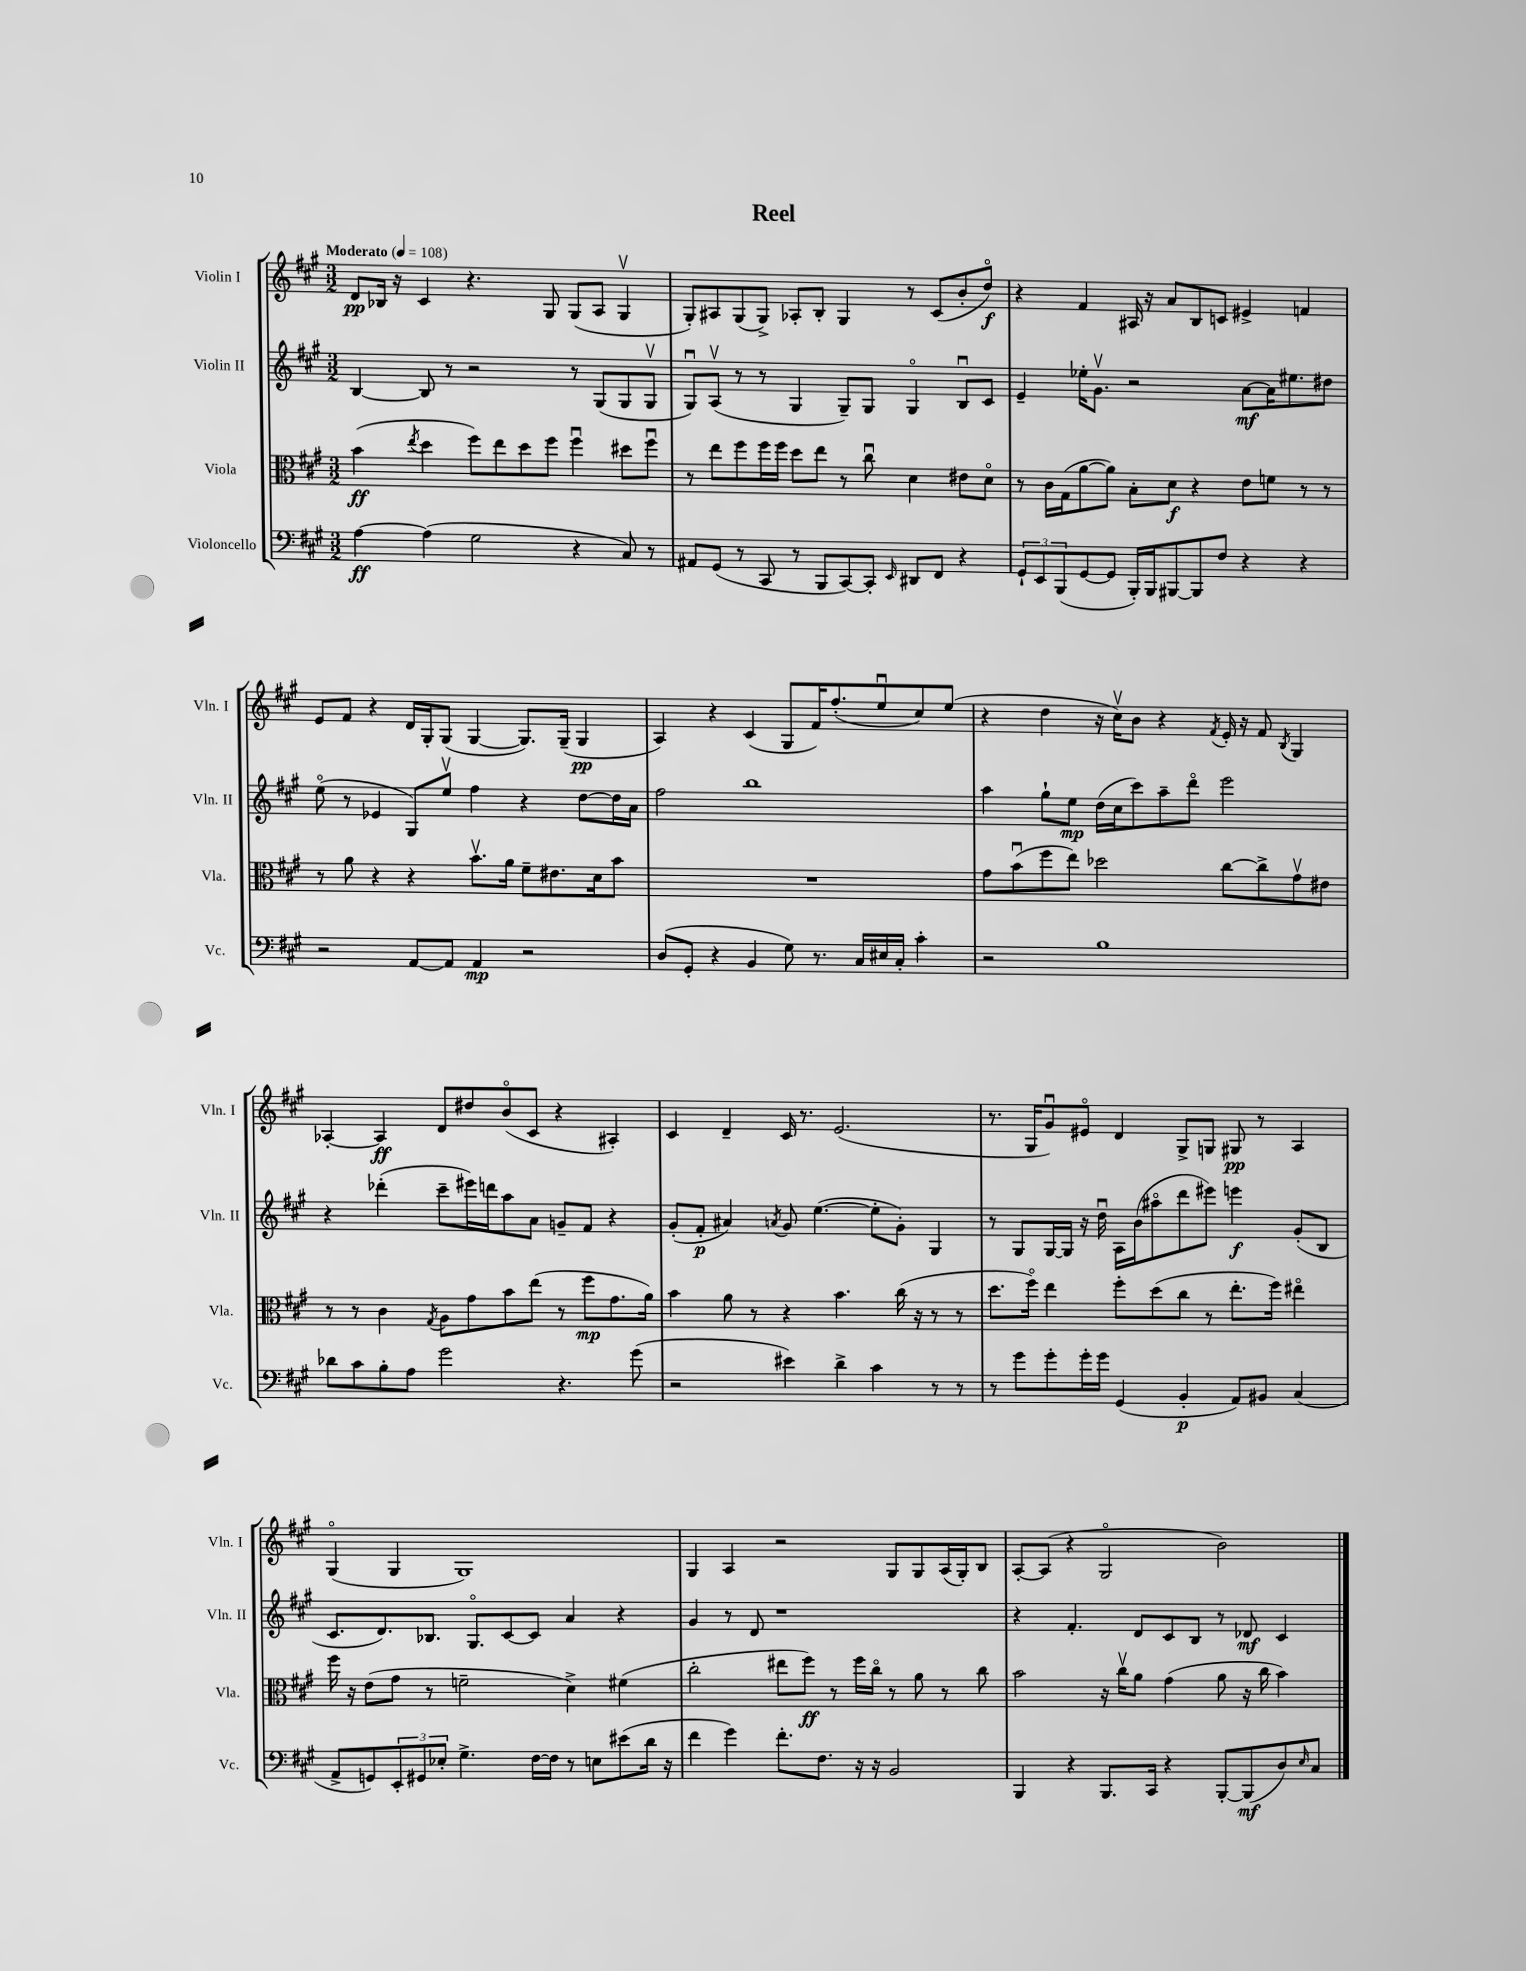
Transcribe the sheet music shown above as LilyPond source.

\header { title = "Reel" }
<<
\new StaffGroup <<
\new Staff = "s0" \with { instrumentName = "Violin I" shortInstrumentName = "Vln. I" } {
    \clef treble \key a \major \numericTimeSignature \time 3/2 \tempo "Moderato" 4 = 108
    d'8\pp bes16 r16 cis'4 r4. gis8 gis8( a8 gis4\upbow |
    gis8-.) ais8 gis8( gis8->) aes8-. b8-. gis4 r8 cis'8( b'8-. d''8\flageolet\f) |
    r4 fis'4 ais16 r16 a'8 b8 c'8 eis'4-> f'4 |
    e'8 fis'8 r4 d'16 gis16-. gis8( gis4~ gis8.) gis16--( gis4\pp |
    a4) r4 cis'4( gis8 fis'16) fis''8.-.( e''8\downbow cis''8) e''8( |
    r4 d''4 r16 cis''16\upbow) b'8 r4 \acciaccatura { fis'8 } e'16-. r16 fis'8 \acciaccatura { b8 } gis4 |
    aes4~-. aes4\ff d'8 dis''8 b'8\flageolet( cis'8 r4 ais4-.) |
    cis'4 d'4-- cis'16 r8. e'2.( |
    r8. gis16 gis'8\downbow) eis'8\flageolet d'4 gis8-> g8 gis8\pp r8 a4 |
    gis4\flageolet( gis4 gis1) |
    gis4 a4 r2 gis8 gis8 a16( gis16-.) b8 |
    a8~-. a8( r4 gis2\flageolet b'2) \bar "|." |
}
\new Staff = "s1" \with { instrumentName = "Violin II" shortInstrumentName = "Vln. II" } {
    \clef treble \key a \major \numericTimeSignature \time 3/2
    b4~ b8 r8 r2 r8 gis8( gis8 gis8\upbow |
    gis8\downbow) a8\upbow( r8 r8 gis4 gis8--) gis8 gis4\flageolet b8\downbow cis'8 |
    e'4-- ees''16-. gis'8.\upbow r2 a'8~\mf a'16 eis''8. dis''8 |
    e''8\flageolet( r8 ees'4 gis8) e''8\upbow fis''4 r4 d''8~ d''16 a'16 |
    fis''2 b''1 |
    a''4 gis''8-! e''8\mp d''16( cis''16 cis'''8) a''8-- d'''8\flageolet e'''2 |
    r4 des'''4-.( cis'''8-- eis'''16) d'''16 a''8 a'8 g'8-- fis'8 r4 |
    gis'8-.( fis'8-.\p ais'4) \acciaccatura { a'8 } gis'8 e''4.~( e''8-. gis'8-.) gis4 |
    r8 gis8 gis16~ gis16 r16 d''16\downbow a16 b'16( ais''8\flageolet d'''8 eis'''8) e'''4\f gis'8-.( b8 |
    cis'8. d'8.) bes8. gis8.\flageolet cis'8~ cis'8 a'4 r4 |
    gis'4 r8 d'8 r1 |
    r4 fis'4.-. d'8 cis'8 b8 r8 des'8\mf cis'4 \bar "|." |
}
\new Staff = "s2" \with { instrumentName = "Viola" shortInstrumentName = "Vla." } {
    \clef alto \key a \major \numericTimeSignature \time 3/2
    b'4\ff( \acciaccatura { e''8 } d''4 fis''8) e''8 d''8 fis''8 fis''4\downbow dis''8 fis''8\downbow |
    r8 e''8 fis''8 fis''16 fis''16 d''8 e''8 r8 cis''8\downbow d'4 eis'8 d'8\flageolet |
    r8 cis'16 gis16( a'8~ a'8) b8-. d'8\f r4 e'8 f'8 r8 r8 |
    r8 a'8 r4 r4 b'8.\upbow a'16 fis'8-- eis'8. d'16 b'8 |
    R1. |
    gis'8 b'8\downbow( fis''8 e''8) des''2 cis''8~ cis''8-> gis'8\upbow eis'8 |
    r8 r8 cis'4 \acciaccatura { gis8 } a8 gis'8 b'8 e''8( r8 fis''8\mp gis'8. a'16) |
    b'4 a'8 r8 r4 b'4. cis''16( r16 r8 r8 |
    d''8. fis''16\flageolet) e''4 fis''8-. d''8( cis''8 r8 e''8.-. fis''16) eis''4\flageolet |
    fis''16 r16 e'8( gis'8 r8 f'2-- d'4->) fis'4( |
    cis''2-. eis''8 fis''8\ff) r8 fis''16 cis''16\flageolet r8 a'8 r8 cis''8 |
    b'2 r16 cis''16\upbow a'8 gis'4( a'8 r16 cis''16 b'4) \bar "|." |
}
\new Staff = "s3" \with { instrumentName = "Violoncello" shortInstrumentName = "Vc." } {
    \clef bass \key a \major \numericTimeSignature \time 3/2
    a4~\ff a4( gis2 r4 cis8) r8 |
    ais,8 gis,8( r8 cis,8 r8 b,,8 cis,8~) cis,8-. \grace { e,16 } dis,8 fis,8 r4 |
    \tuplet 3/2 { gis,8-! e,8 b,,8( } gis,8~ gis,8 b,,16-.) b,,16 bis,,8~ bis,,8 fis8 r4 r4 |
    r2 a,8~ a,8 a,4\mp r2 |
    d8( gis,8-. r4 b,4 gis8) r8. cis16 eis16 cis16-. cis'4-. |
    r2 b1 |
    des'8 cis'8 b8-. a8 gis'2 r4. gis'8( |
    r2 eis'4) d'4-> cis'4 r8 r8 |
    r8 gis'8 gis'8-. gis'16-. gis'16 gis,4( b,4-.\p a,8) bis,8 cis4( |
    a,8-> g,8) \tuplet 3/2 { e,8-. gis,8 ees8-. } gis4.-> fis16~ fis16 r8 e8 eis'8( d'16 r16 |
    fis'4 gis'4) fis'8.-. fis8. r16 r16 b,2 |
    b,,4 r4 b,,8. cis,16 r4 b,,8~-. b,,8\mf( d8) \grace { e16 } cis8 \bar "|." |
}
>>
>>
\layout { \context { \Score \remove "Bar_number_engraver" } }
